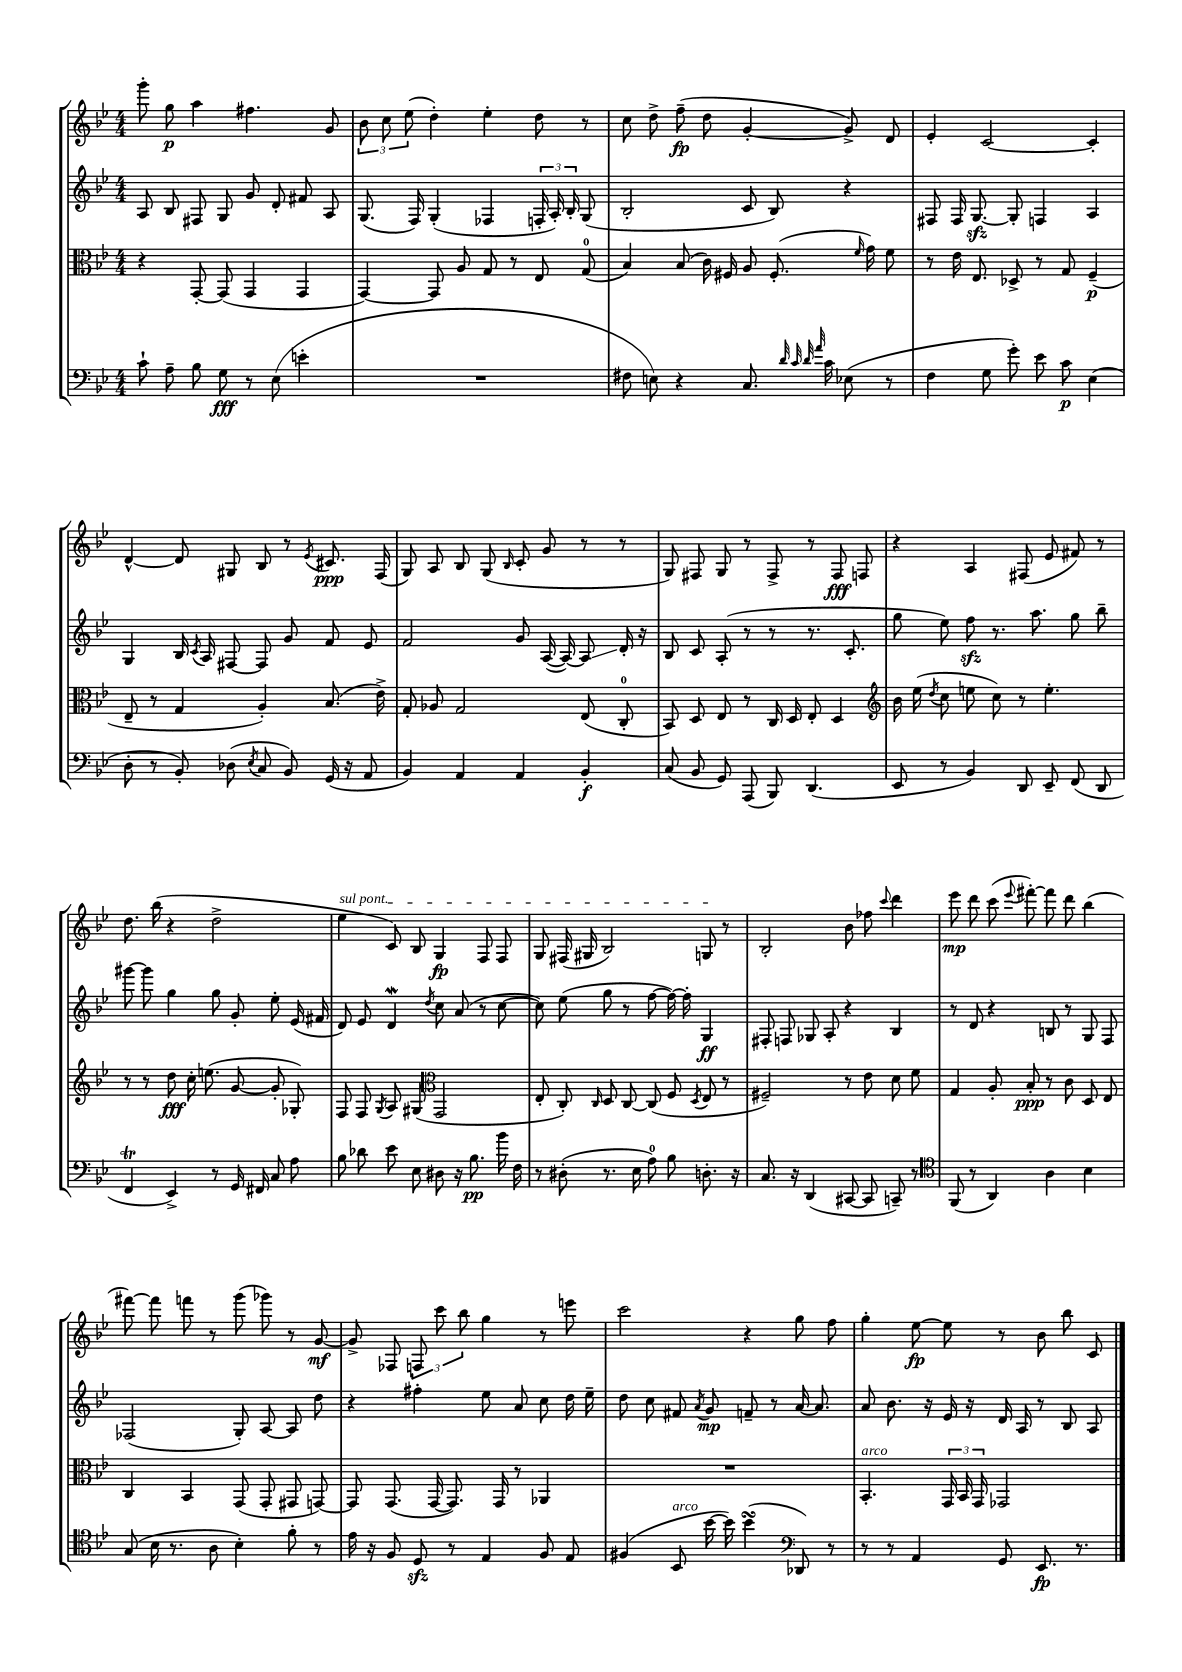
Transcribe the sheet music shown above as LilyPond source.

<<
\new StaffGroup <<
\new Staff = "s0" {
    \clef treble \key bes \major \numericTimeSignature \time 4/4
    \autoBeamOff g'''8-. g''8\p a''4 fis''4. g'8 |
    \tuplet 3/2 { bes'8 c''8 ees''8( } d''4-.) ees''4-. d''8 r8 |
    c''8 d''8-> f''8--\fp( d''8 g'4~-. g'8->) d'8 |
    ees'4-. c'2~ c'4-. |
    d'4~-^ d'8 gis8 bes8 r8 \acciaccatura { ees'8 } cis'8.\ppp f16( |
    g8) a8 bes8 g8( \grace { bes16 } c'8-. g'8 r8 r8 |
    g8) fis8 g8 r8 fis8-> r8 fis8\fff f8 |
    r4 a4 fis8( ees'8 fis'8) r8 |
    d''8. bes''16( r4 d''2-> |
    \once \override TextSpanner.bound-details.left.text = \markup { \italic "sul pont." } ees''4\startTextSpan c'8) bes8 g4\fp f8 f8 |
    g8 fis16( gis16 bes2) g8\stopTextSpan r8 |
    bes2-. bes'8 fes''8 \appoggiatura { c'''8 } d'''4 |
    ees'''8\mp d'''8 c'''8( \appoggiatura { ees'''8 } fis'''8~-.) fis'''8 d'''8 bes''4( |
    fis'''8~) fis'''8 f'''8 r8 g'''8( ges'''8) r8 g'8~\mf |
    g'8-> fes8 \tuplet 3/2 { f8 c'''8 bes''8 } g''4 r8 e'''8 |
    c'''2 r4 g''8 f''8 |
    g''4-. ees''8~\fp ees''8 r8 bes'8 bes''8 c'8 \bar "|." |
}
\new Staff = "s1" {
    \clef treble \key bes \major \numericTimeSignature \time 4/4
    \autoBeamOff a8 bes8 fis8 g8 g'8 d'8-. fis'8 a8 |
    g8.( f16) g4-.( fes4 \tuplet 3/2 { f16-. a16-.) bes16-. } g8( |
    bes2-. c'8 bes8) r4 |
    fis8 fis16 g8.~\sfz g8-. f4 a4 |
    g4 bes16 \acciaccatura { c'8 } a16 fis8~ fis8 g'8 f'8 ees'8 |
    f'2 g'8 a16~( a16~) a8\glissando d'16-. r16 |
    bes8 c'8 a8-.( r8 r8 r8. c'8.-. |
    g''8 ees''8) f''8\sfz r8. a''8. g''8 bes''8-- |
    gis'''8~ gis'''8 g''4 g''8 g'8-. ees''8-. ees'16( fis'16 |
    d'8) ees'8 d'4\mordent \acciaccatura { d''8 } c''8 a'8( r8 c''8~ |
    c''8) ees''8( g''8 r8 f''8~ f''16~) f''16-. g4\ff |
    fis8-. f8 ges8 a8-. r4 bes4 |
    r8 d'8 r4 b8 r8 g8 f8 |
    fes2( g8-.) a8~ a8 d''8 |
    r4 fis''4-. ees''8 a'8 c''8 d''16 ees''16-- |
    d''8 c''8 fis'8 \acciaccatura { a'8 } g'8\mp f'8-- r8 a'16~ a'8. |
    a'8 bes'8. r16 ees'16 r16 d'16 a16 r8 bes8 a8 \bar "|." |
}
\new Staff = "s2" {
    \clef alto \key bes \major \numericTimeSignature \time 4/4
    \autoBeamOff r4 g,8~-. g,8( g,4 g,4 |
    g,4~) g,8 a8 g8 r8 ees8 g8-0( |
    bes4) bes8( c'16) fis16 a8 fis8.-.( \grace { f'16 } g'16) f'8 |
    r8 ees'16 ees8. des8-> r8 g8 f4--\p( |
    ees8-- r8 g4 a4-.) bes8.( ees'16->) |
    g8-. aes8 g2 ees8( c8-0-. |
    bes,8) d8 ees8 r8 c16 d16 ees8-. d4 |
    \clef treble bes'16 ees''16( \acciaccatura { d''8 } c''8 e''8 c''8) r8 e''4.-. |
    r8 r8 d''8\fff c''16-. e''8.( g'8~ g'8-. ges8-.) |
    f8 f8 \acciaccatura { g8 } a8 gis8( \clef alto g,2 |
    ees8-. c8-.) \grace { c16 } d8 c8~ c8( f8 \acciaccatura { d8 } ees8 r8 |
    fis2--) r8 ees'8 d'8 f'8 |
    g4 a8-. bes8-.\ppp r8 c'8 d8 ees8 |
    c4 bes,4 g,8( g,8-. gis,8 g,8~) |
    g,8 g,8.( g,16~ g,8.) g,16 r8 aes,4 |
    R1 |
    bes,4.-.^\markup { \italic "arco" } \tuplet 3/2 { g,16 bes,16 g,16 } ges,2 \bar "|." |
}
\new Staff = "s3" {
    \clef bass \key bes \major \numericTimeSignature \time 4/4
    \autoBeamOff c'8-! a8-- bes8 g8\fff r8 ees8( e'4-. |
    R1 |
    fis8 e8) r4 c8. \grace { d'32 c'32 d'32 a'32 } c'16 ees8( r8 |
    f4 g8 g'8-.) ees'8 c'8\p ees4( |
    d8-. r8 bes,8-.) des8( \acciaccatura { ees8 } c8 bes,8) g,16( r16 a,8 |
    bes,4) a,4 a,4 bes,4-.\f |
    c8( bes,8 g,8) a,,8( bes,,8) d,4.( |
    ees,8 r8 bes,4) d,8 ees,8-- f,8( d,8 |
    f,4\trill ees,4->) r8 g,16 fis,16 c8 a8 |
    bes8 des'8 ees'8 ees8 dis8 r16 bes8.\pp bes'16 f16 |
    r8 dis8-.( r8. ees16 a8-0) bes8 d8.-. r16 |
    c8. r16 d,4( cis,8~ cis,8 c,8--) r8 |
    \clef tenor f,8( r8 a,4) a4 bes4 |
    g8( bes16 r8. a8 bes4-.) f'8-. r8 |
    ees'16 r16 f8 d8\sfz r8 ees4 f8 ees8 |
    fis4( bes,8^\markup { \italic "arco" } bes'16~ bes'16) bes'4\turn( \clef bass des,8) r8 |
    r8 r8 a,4 g,8 ees,8.\fp r8. \bar "|." |
}
>>
>>
\layout { \context { \Score \remove "Bar_number_engraver" } }
